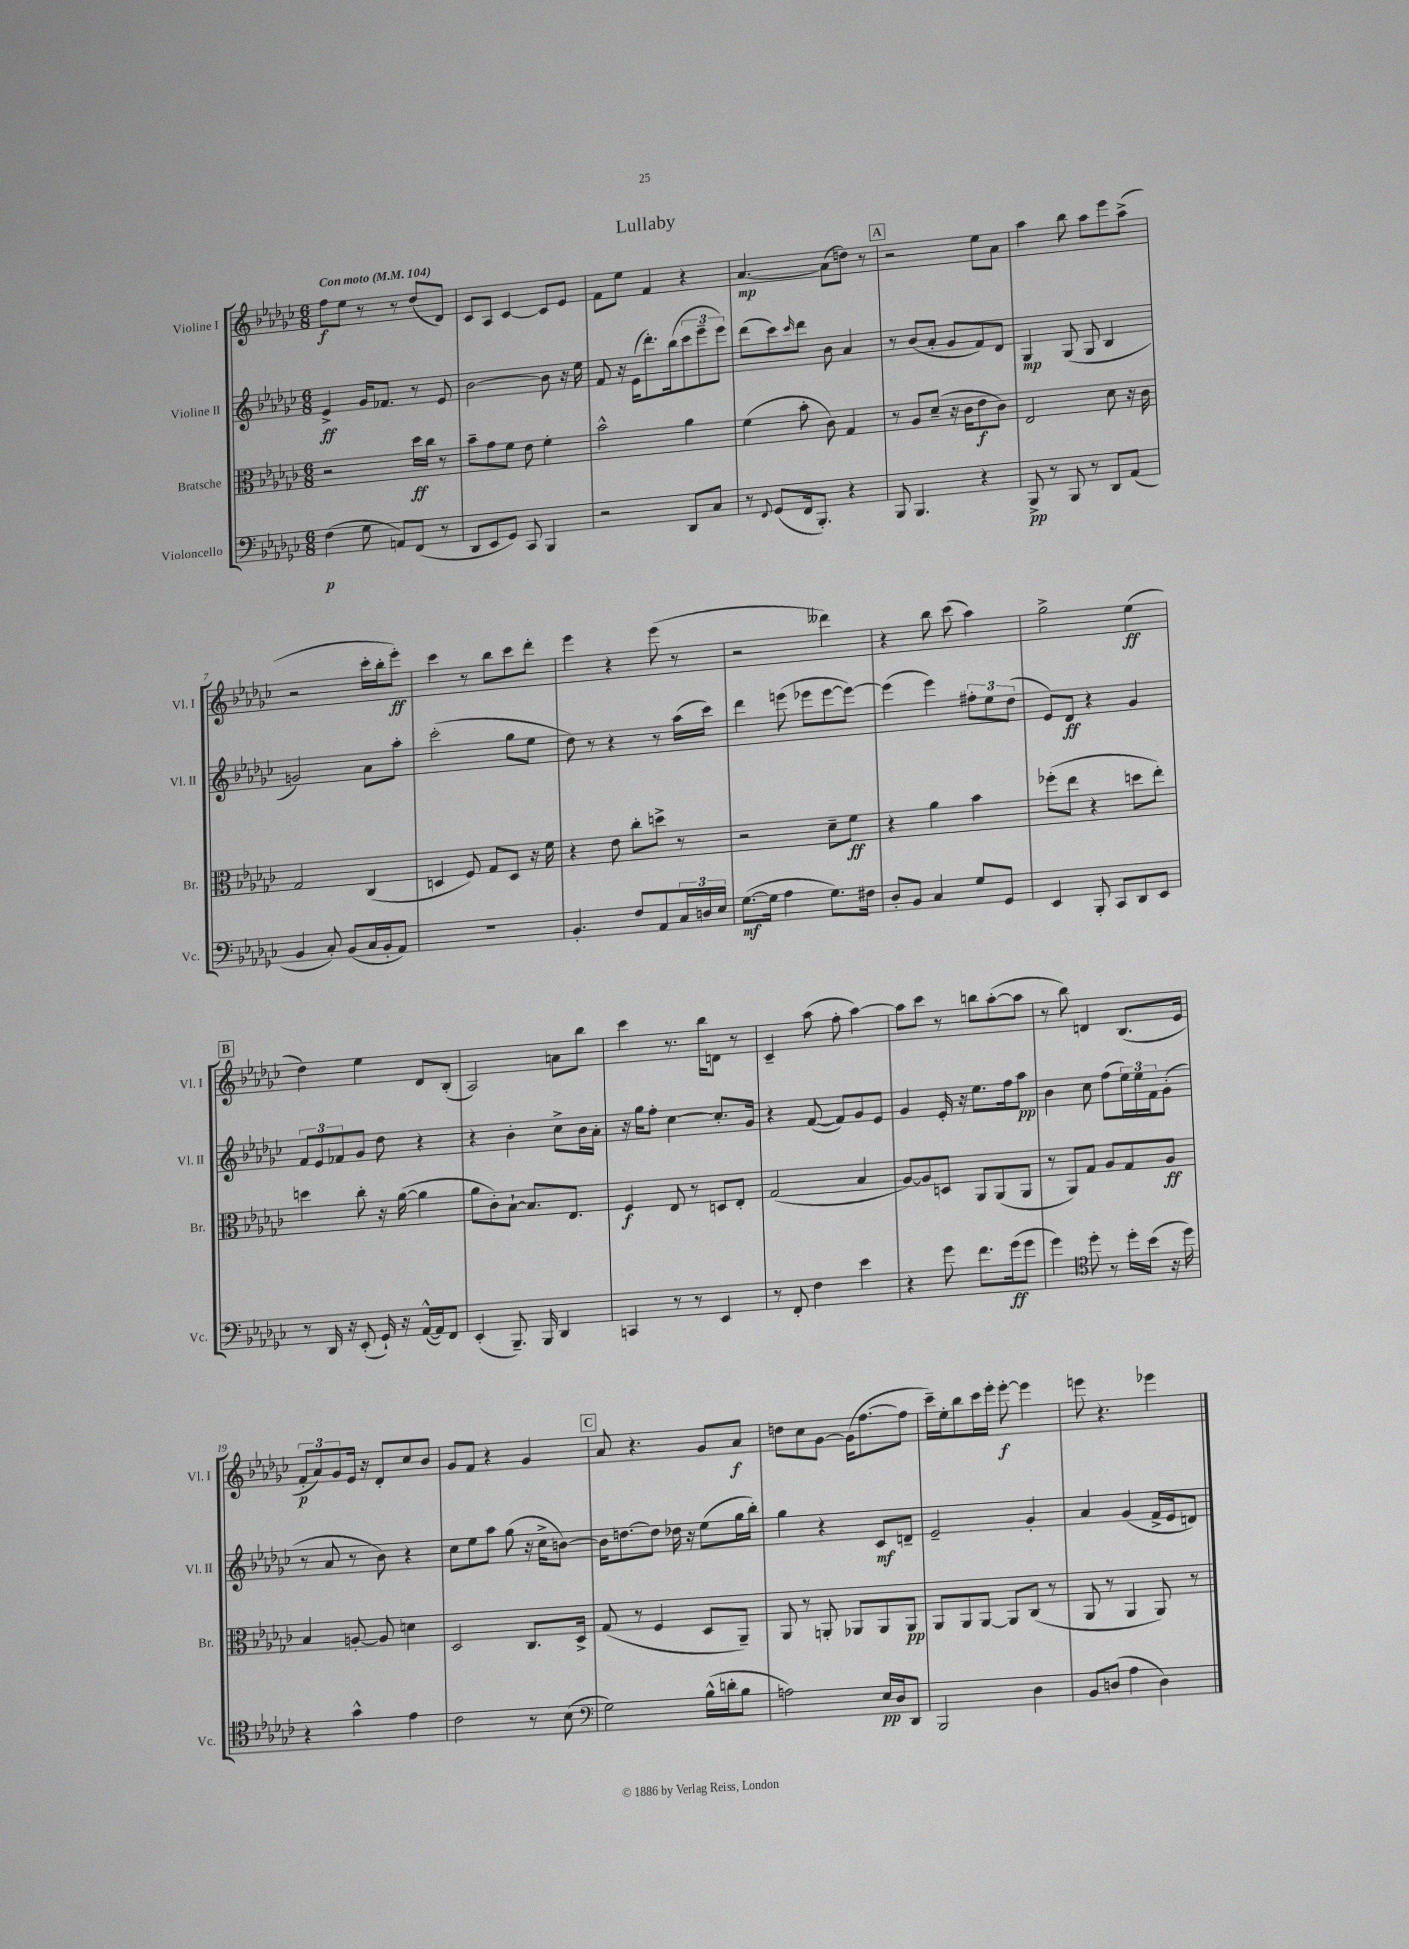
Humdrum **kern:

**kern	**kern	**kern	**kern
*staff4	*staff3	*staff2	*staff1
*clefF4	*clefC3	*clefG2	*clefG2
*k[b-e-a-d-g-c-]	*k[b-e-a-d-g-c-]	*k[b-e-a-d-g-c-]	*k[b-e-a-d-g-c-]
*M6/8	*M6/8	*M6/8	*M6/8
*MM104	*MM104	*MM104	*MM104
(4F	2r	4e-^	8ff
.	.	.	8ee-
8G-	.	16g-	8r
.	.	8.f-	.
8AA)	.	.	8r
(8FF	16dd-	8r	(8dd-
.	16cc-	.	.
8r	8r	8e-	8d-)
=	=	=	=
8DD-	8b-~	[2b-	8c-
8EE-	8g-	.	8A-
8GG-)	8f	.	[4c-
8CC-	8e-	.	.
4BBB-	4f'	8b-]	8c-]
.	.	16r	8e-
.	.	16ee-	.
=	=	=	=
2r	2b-^^	8f	8f
.	.	16r	8ee-
.	.	(16e-	.
.	.	8.ddd-')	4f
.	.	(16bb-	.
8DD-	4a-	12ccc-	4r
.	.	12eee-~	.
8C-	.	.	.
.	.	12eee-)	.
=	=	=	=
8r	(4f	(8ddd-	[4.a-
8qqFF	.	.	.
(8GG-	.	8ccc-)	.
.	.	16qqccc-	.
16FF	8b-'	8ddd-	.
8.BBB-')	.	.	.
.	8c-)	8b-	(8a-]
4r	4G-	4a-	8dd)
.	.	.	8r
=	=	=	=
8BBB-	8r	8r	2r
4.BBB-	8A-	(8b-	.
.	(8d-~	8a-'	.
.	16r	8g-	.
.	16c-	.	.
4r	8e-	8f)	8ee-
.	8c-)	8d-	8a-
=	=	=	=
8BBB-^	2E-	4G-	4aa-
8r	.	.	.
8BBB-	.	(8G-	8bb-
8r	.	8G-	8aa-
8DD-	8d-	4B-	8eee-
(8AA-	16r	.	(8aa-^
.	16c-	.	.
=	=	=	=
4BB-	2G-	2g)	2r
8C-')	.	.	.
(8BB-	.	.	.
16C-	(4C-	8a-	16ccc-'
16BB-'	.	.	16bb-'
8AA-)	.	8aa-'	8eee-')
=	=	=	=
2.r	4D	(2ccc-'	4ccc-
.	8F)	.	8r
.	8G-	.	8bb-
.	8D	8gg-	8ccc-
.	16r	8ee-	8ddd-'
.	16f	.	.
=	=	=	=
4.BB-'	4r	8dd-)	4eee-
.	.	8r	.
.	8e-	4r	4r
8F	8cc-'	.	.
8AA-	8dd^	8r	(8eee-
24C-	8r	(16aa-	8r
24D	.	.	.
.	.	16ccc-)	.
24E-	.	.	.
=	=	=	=
([8.G-	2r	4ddd-	2r
16G-]	.	.	.
4A-	.	(8eee	.
.	.	8eee-	.
8.G-)	8d-~	[8eee-	4ddd--)
.	8f	8eee-_)	.
16F#	.	.	.
=	=	=	=
8D-'	4r	(4eee-]	4r
8BB-	.	.	.
4C-	4a-	4eee-)	8bb-
.	.	.	(8ccc-
8G-	4b-	12ff#'	4aa-)
.	.	12ee-	.
8GG-	.	.	.
.	.	(12dd-	.
=	=	=	=
4EE-	(8ff-'	8e-)	2gg-^
.	8ee-	8d-	.
8BBB-'	4r	4r	.
8CC-	.	.	.
8DD-	8dd	4g-	(4ee-
8EE-	8ee-')	.	.
=	=	=	=
8r	4dd	12f	4dd-)
.	.	12e-	.
16DD-	.	.	.
.	.	12f-	.
16r	.	.	.
(8EE-'	8cc-'	8g-	4ee-
16GG-`)	16r	8dd-	.
16r	([16a-	.	.
([16AA-^^	4a-]	4r	8d-
16AA-])	.	.	.
8FF	.	.	(8B-'
=	=	=	=
(4EE-'	8a-	4r	2A-)
.	8c-')	.	.
8.BBB-~)	[8B-`	4b-'	.
.	8.B-]	.	.
16BBB-	.	.	.
4DD-	.	8cc-^	8a
.	8.E-	.	.
.	.	16b-	8bb-
.	.	16a-'	.
=	=	=	=
4CC	4F	16r	4ccc-
.	.	16gg-	.
.	.	8ff'	.
8r	8E-	[4cc-	8.r
8r	8r	.	.
.	.	.	16bb-
4EE-	8D	8.cc-']	8d
.	8E-'	.	8r
.	.	16g-	.
=	=	=	=
8r	(2G-	4r	4c-~
8FF'	.	.	.
4F	.	([8f	(8aa-
.	.	8f])	8ff'
4e-	4B-	8g-	[4aa-)
.	.	8e-	.
=	=	=	=
4r	[8A-)	4g-	8aa-]
.	8A-]	.	8ccc-
8g-	8D	16e-'	8r
.	.	16r	.
8.f	8AA-	8.ee-	8bb
.	(8AA-	.	([8aa-'
(16g-	.	16ff	.
8g-	8AA-	8aa-	8aa-]
=	=	=	=
4g-)	8r	4b-	8r
.	8AA-)	.	8bb-)
*clefC4	*	*	*
8dd-'	8G-	8cc-	4d
8r	8A-	(8ff	.
16dd-'	8G-	24ee-)	(8.B-
.	.	24ee-	.
(16b-	.	.	.
.	.	24f	.
16r	8A-	(8g-'	.
16dd-)	.	.	16e-
=	=	=	=
4r	4B-	8r	12f'
.	.	.	12a-)
.	.	8a-	.
.	.	.	12g-
4g-^^	[8A'	8r	16e-
.	.	.	16r
.	8A]	8b-)	8d-'
4e-	4d	4r	8cc-
.	.	.	8b-
=	=	=	=
2c-	2D-	8cc-	8g-
.	.	8ee-	8f
.	.	8aa-	4r
.	.	(8gg-	.
8r	8.C-	16r	4g-
.	.	16cc-^	.
(8B-	.	[8b)	.
.	16D-^	.	.
=	=	=	=
*clefF4	*	*	*
2G-)	(8G-	16b]	8a-
.	.	[8.dd	.
.	8r	.	4.r
.	4F	8dd]	.
.	.	16dd-	.
.	.	16r	.
(16B-^^	8D-	(8ee-	8g-
16d'	.	.	.
8B-	8AA-~)	16gg-	8a-
.	.	16bb-')	.
=	=	=	=
2A)	8AA-	4gg-	8dd
.	8r	.	8cc-
.	8AA'	4r	[8g-
.	8AA-	.	(16g-]
.	.	.	[8.ff
16E-	8AA-	8c-	.
16D-	.	.	.
8DD-	8AA-	8d~	8ff]
=	=	=	=
2BBB-	8AA-	2e-~	16ccc-~)
.	.	.	16ee-'
.	8AA-	.	8bb-
.	[8AA-	.	16ccc-
.	.	.	16eee-'
.	8AA-]	.	[8eee-'
4D-	(8C-	4g-'	4eee-]
.	8r	.	.
=	=	=	=
8BB-	8AA-	4a-	8eee
(8D	8r	.	4.r
4A-	4AA-	(4g-	.
4D)	8AA-)	16f^	4eee-
.	.	16e-	.
.	8r	8d)	.
==	==	==	==
*-	*-	*-	*-
